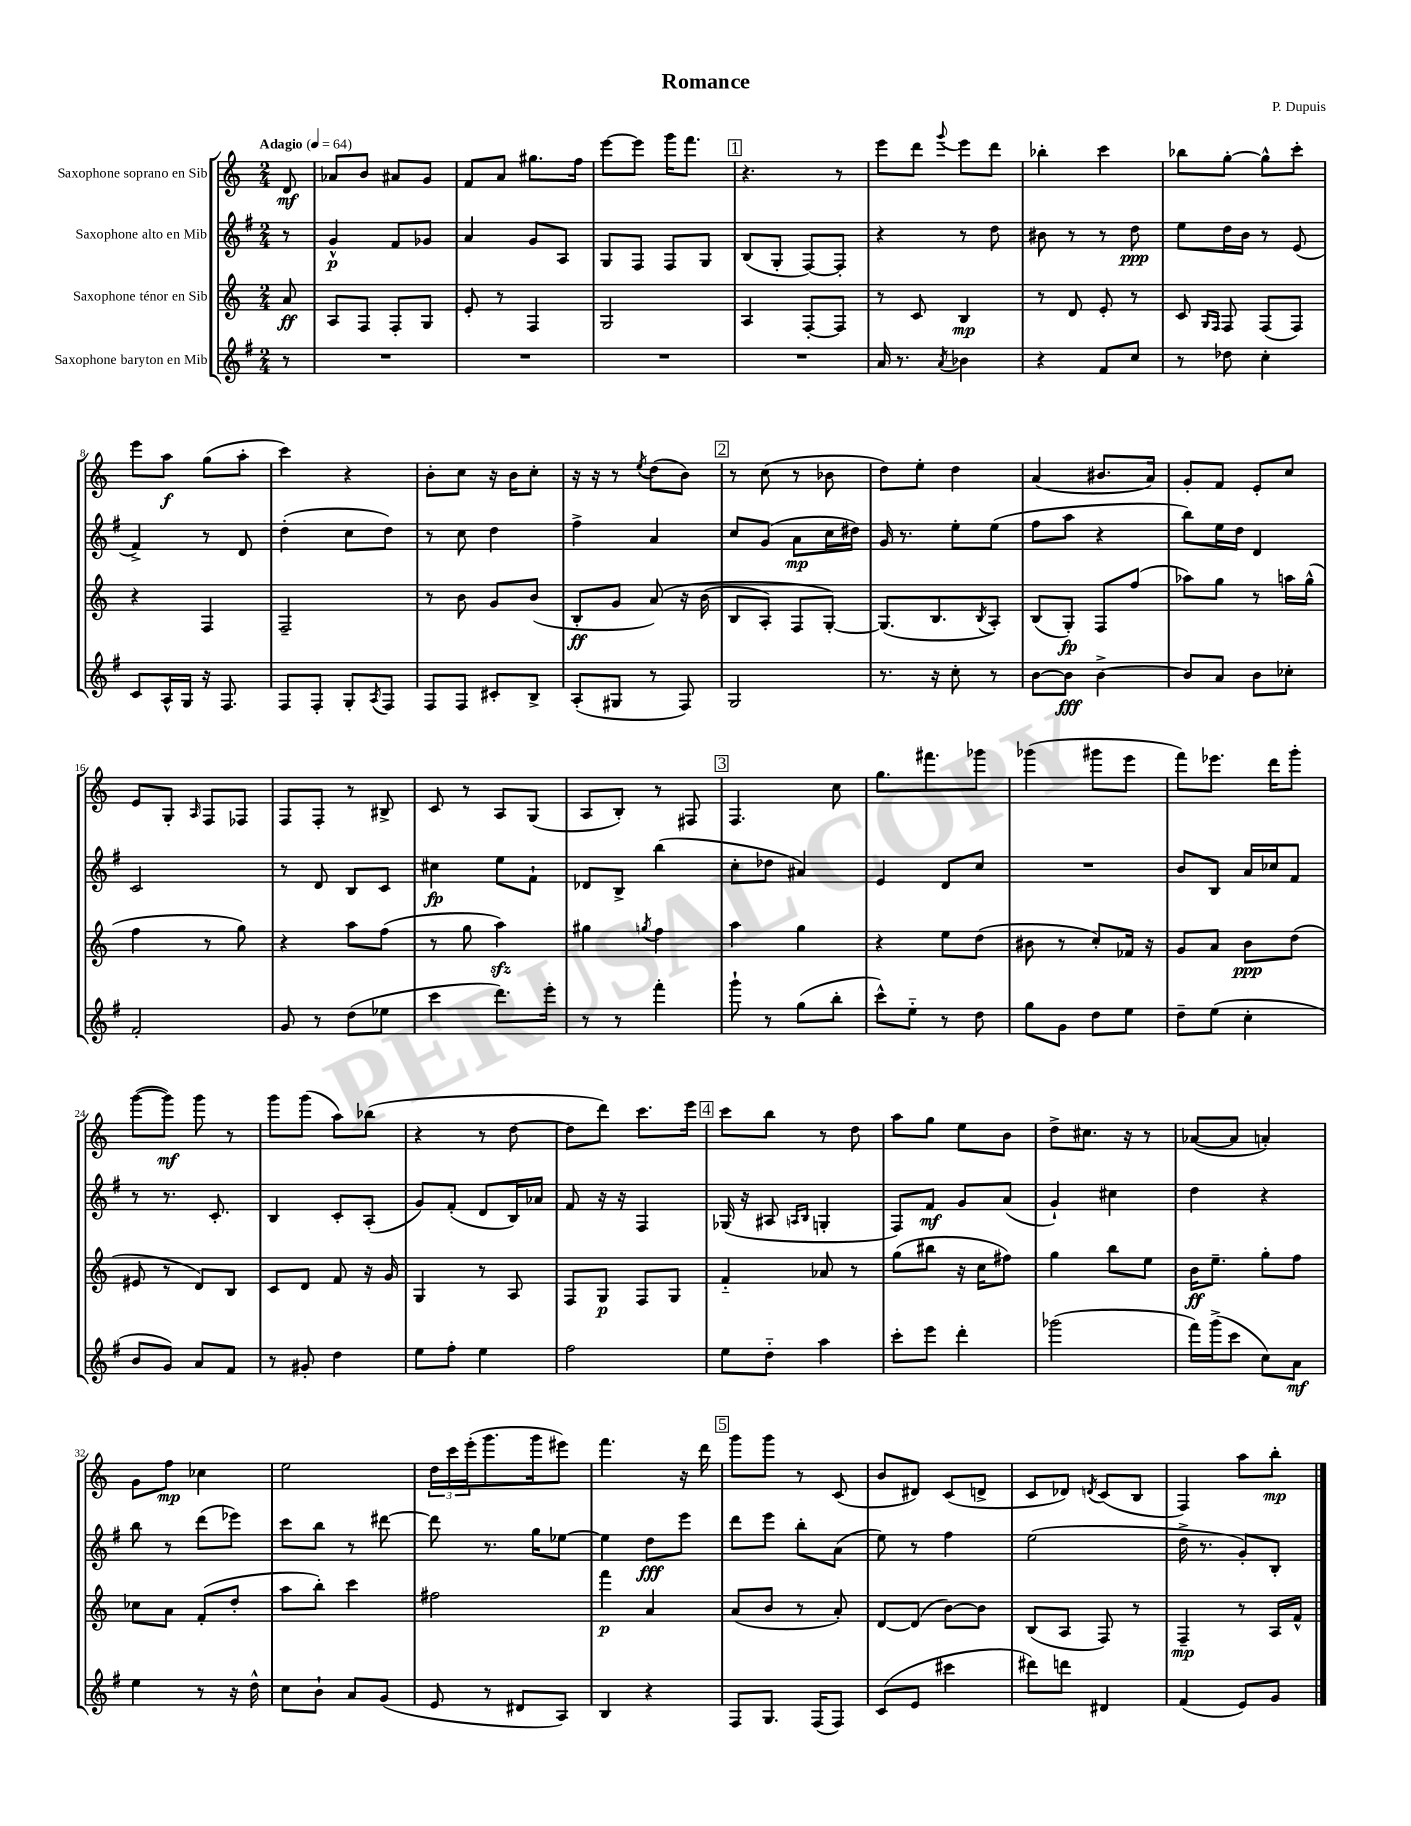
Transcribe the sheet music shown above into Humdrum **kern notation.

**kern	**kern	**kern	**kern
*staff4	*staff3	*staff2	*staff1
*clefG2	*clefG2	*clefG2	*clefG2
*k[f#]	*k[]	*k[f#]	*k[]
*M2/4	*M2/4	*M2/4	*M2/4
*MM64	*MM64	*MM64	*MM64
8r	8a	8r	8d
=	=	=	=
2r	8A	4g^^	8a-
.	8F	.	8b
.	8F'	8f#	8a#
.	8G	8g-	8g
=	=	=	=
2r	8e'	4a	8f
.	8r	.	8a
.	4F	8g	8.gg#
.	.	8A	.
.	.	.	16ff
=	=	=	=
2r	2G	8G	[8eee
.	.	8F#	8eee]
.	.	8F#	16ggg
.	.	.	8.fff
.	.	8G	.
=	=	=	=
2r	4A	(8B	4.r
.	.	8G'	.
.	[8F'	[8F#)	.
.	8F]	8F#']	8r
=	=	=	=
16a	8r	4r	8eee
8.r	.	.	.
.	8c	.	8ddd
8qa	.	.	8qqggg
4b-	4B	8r	8eee
.	.	8dd	8ddd
=	=	=	=
4r	8r	8b#	4bb-'
.	8d	8r	.
8f#	8e'	8r	4ccc
8cc	8r	8dd	.
=	=	=	=
8r	8c	8ee	8bb-
.	16qqG	.	.
.	16qqF	.	.
8dd-	8F	16dd	[8gg'
.	.	16b	.
4cc'	(8F	8r	8gg^^]
.	8F)	(8e	8ccc'
=	=	=	=
8c	4r	4f#^)	8eee
16A^^	.	.	8aa
16G	.	.	.
16r	4F	8r	(8gg
8.F#	.	.	.
.	.	8d	8aa'
=	=	=	=
8F#	2F~	(4dd'	4ccc)
8F#'	.	.	.
8G'	.	8cc	4r
8qA	.	.	.
8F#	.	8dd)	.
=	=	=	=
8F#	8r	8r	8b'
8F#	8b	8cc	8cc
8c#'	8g	4dd	16r
.	.	.	16b
8B^	(8b	.	8cc'
=	=	=	=
(8A'	8B'	4ff#^	16r
.	.	.	16r
8G#	8g	.	8r
.	.	.	8qee
8r	&(8a)	4a	(8dd
8F#)	16r	.	8b)
.	(16b	.	.
=	=	=	=
2G	8B	8cc	8r
.	8A')	(8g	(8cc
.	8F	8a	8r
.	[8G'&)	16cc	8b-
.	.	16dd#)	.
=	=	=	=
8.r	(8.G]	16g	8dd)
.	.	8.r	.
.	.	.	8ee'
16r	8.B	.	.
8cc'	.	8ee'	4dd
.	8qB	.	.
8r	8A')	(8ee	.
=	=	=	=
[8b	(8B	8ff#	(4a
8b]	8G')	8aa	.
[4b^	8F	4r	8.b#
.	(8ff	.	.
.	.	.	16a)
=	=	=	=
8b]	8aa-)	8bb)	8g'
8a	8gg	16ee	8f
.	.	16dd	.
8b	8r	4d	8e'
8cc-'	16aa	.	8cc
.	(16gg^^	.	.
=	=	=	=
2f#'	4ff	2c	8e
.	.	.	8G'
.	.	.	16qqA
.	8r	.	8F
.	8gg)	.	8F-
=	=	=	=
8g	4r	8r	8F
8r	.	8d	8F'
(8dd	8aa	8B	8r
8ee-	(8ff	8c	8B#^
=	=	=	=
4ccc	8r	4cc#	8c
.	8gg	.	8r
8.ddd)	4aa)	8ee	8A
.	.	8f#`	(8G
16eee'	.	.	.
=	=	=	=
8r	4gg#	8d-	8A
8r	.	8B^	8B')
.	8qgg	.	.
4fff#'	4ff	(4bb	8r
.	.	.	8F#
=	=	=	=
8ggg`	4aa	8cc'	4.F
8r	.	8dd-	.
(8gg	4gg	4a#)	.
8bb'	.	.	8cc
=	=	=	=
8ccc^^)	4r	4e	8.gg
8ee'~	.	.	.
.	.	.	8.fff#
8r	8ee	8d	.
8dd	(8dd	8cc	8ggg-
=	=	=	=
8gg	8b#	2r	(4ggg-
8g	8r	.	.
8dd	8cc')	.	8ggg#
8ee	16f-	.	8eee
.	16r	.	.
=	=	=	=
8dd~	8g	8b	8fff)
(8ee	8a	8B	8.eee-
4cc'	8b	16a	.
.	.	16cc-	16ddd
.	(8dd	8f#	8ggg'
=	=	=	=
8b	8e#	8r	([8ggg
8g)	8r	8.r	8ggg])
8a	8d)	.	8ggg
.	.	8.c'	.
8f#	8B	.	8r
=	=	=	=
8r	8c	4B	8ggg
8g#'	8d	.	(8ggg
4dd	8f	8c'	8aa)
.	16r	(8A'	(8bb-
.	16g	.	.
=	=	=	=
8ee	4G	8g)	4r
8ff#'	.	(8f#'	.
4ee	8r	8d	8r
.	8A	16B)	[8dd
.	.	16a-	.
=	=	=	=
2ff#	8F	8f#	8dd]
.	8G	16r	8ddd)
.	.	16r	.
.	8F	4F#	8.ccc
.	8G	.	.
.	.	.	16eee
=	=	=	=
8ee	4f'~	(16G-	8ccc
.	.	16r	.
8dd'~	.	8A#	8bb
.	.	16qqA	.
.	.	16qqB	.
4aa	8a-	4G'	8r
.	8r	.	8dd
=	=	=	=
8ccc'	(8gg	8F#)	8aa
8eee	8bb#	8f#	8gg
4ddd'	16r	8g	8ee
.	16cc	.	.
.	8ff#)	(8a	8b
=	=	=	=
(2ggg-	4gg	4g`)	8dd^
.	.	.	8.cc#
.	8bb	4cc#	.
.	.	.	16r
.	8ee	.	8r
=	=	=	=
16fff#)	16b	4dd	([8a-
(16ggg^	8.ee~	.	.
8ccc	.	.	8a-]
8cc)	8gg'	4r	4a')
8a	8ff	.	.
=	=	=	=
4ee	8cc-	8bb	8g
.	8a	8r	8ff
8r	(8f'	(8ddd	4cc-
16r	8dd'	8eee-)	.
16dd^^	.	.	.
=	=	=	=
8cc	8aa	8ccc	2ee
8b`	8bb')	8bb	.
8a	4ccc	8r	.
(8g	.	[8ddd#	.
=	=	=	=
8e	2ff#	8ddd#]	24dd
.	.	.	24ccc
.	.	.	(24eee'
8r	.	8.r	8.ggg
8d#	.	.	.
.	.	16gg	16ggg
8A)	.	[8ee-	8eee#)
=	=	=	=
4B	4fff	4ee-]	4.fff
4r	4a	8dd	.
.	.	8eee	16r
.	.	.	16ddd
=	=	=	=
8F#	(8a	8ddd	8ggg
8.G	8b	8eee	8ggg
.	8r	8bb'	8r
(16F#	.	.	.
8F#)	8a')	(8a	(8c
=	=	=	=
(8c	[8d	8ee)	8b
8e	(8d]	8r	8d#)
4ccc#	[8b)	4ff#	(8c
.	8b]	.	8d^
=	=	=	=
8ddd#)	(8B	(2ee	8c
8ddd	8A	.	8d-)
.	.	.	8qd
4d#	8F)	.	(8c
.	8r	.	8B
=	=	=	=
(4f#	4F~	16dd^	4F)
.	.	8.r	.
8e)	8r	8g')	8aa
8g	16A	8B'	8bb'
.	16f^^	.	.
==	==	==	==
*-	*-	*-	*-
